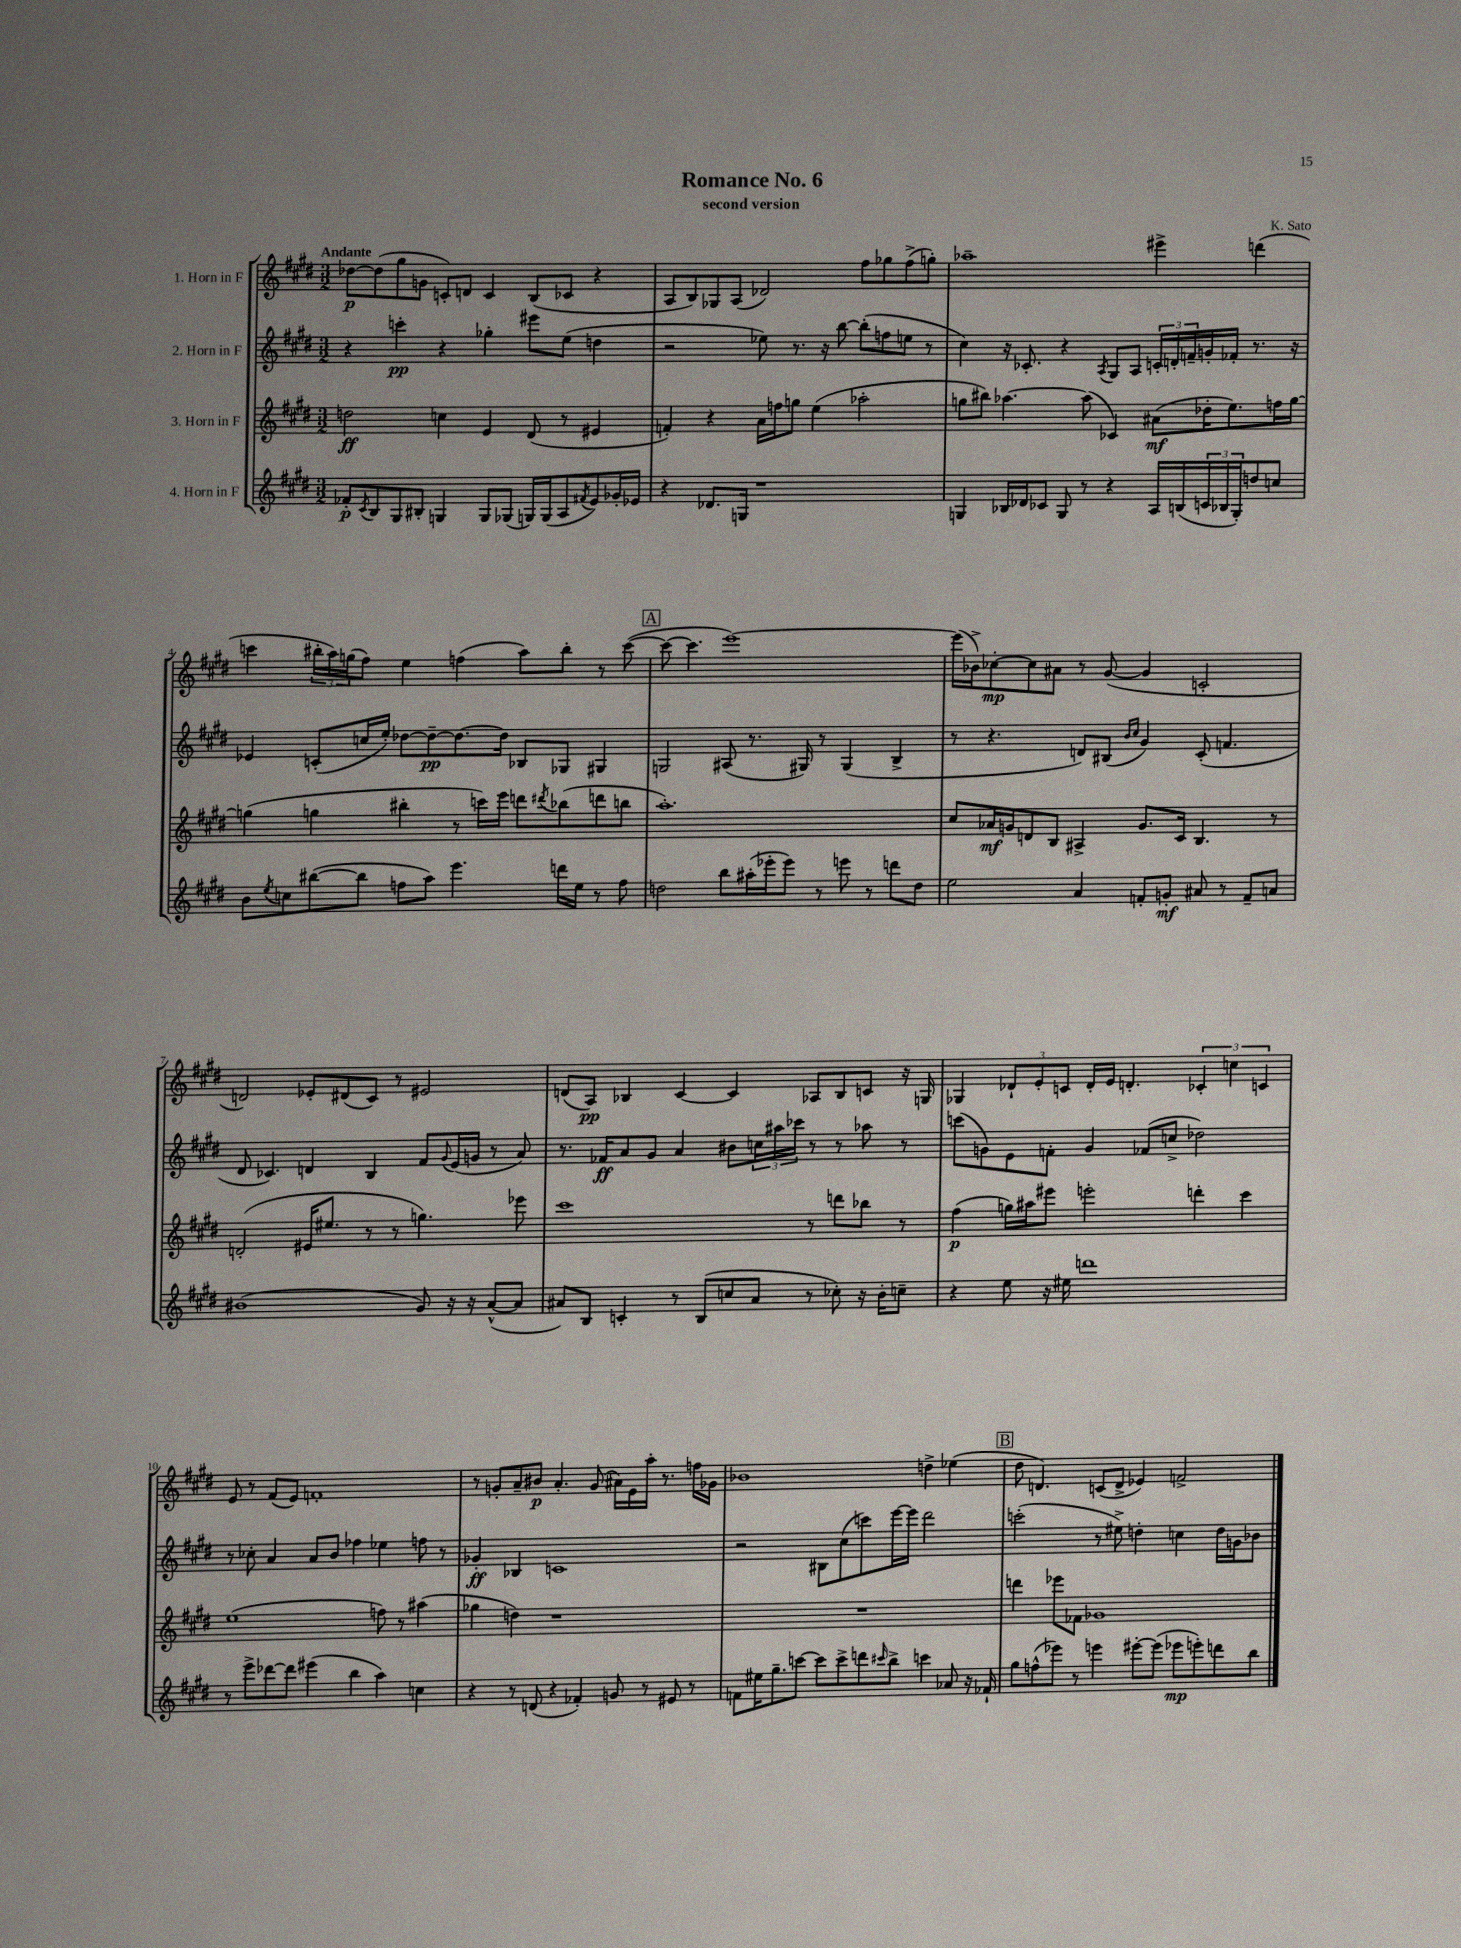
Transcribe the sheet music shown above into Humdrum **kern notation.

**kern	**kern	**kern	**kern
*staff4	*staff3	*staff2	*staff1
*clefG2	*clefG2	*clefG2	*clefG2
*k[f#c#g#d#]	*k[f#c#g#d#]	*k[f#c#g#d#]	*k[f#c#g#d#]
*M3/2	*M3/2	*M3/2	*M3/2
8f-'/L	2dd\	4r	[8dd-\L
8qc#/	.	.	.
8B/	.	.	(8dd-\]
8G#/	.	4ccc'\	8gg#\
8B#'/J	.	.	8g\J
4G/	4cc\	4r	8c'/L)
.	.	.	8d/J
8G/L	4e/	4gg-'\	4c/
(8G-/J	.	.	.
16G/LL)	(8d#/	8eee#\L	(8B/L
(16G/J	.	.	.
8A/	8r	(8ee\J	8c-/J
8qf#/	.	.	.
8e/)	4e#/	4dd\	4r
16g-'/L	.	.	.
16e-/JJ	.	.	.
=	=	=	=
4r	4f'/)	2r	8A/L
.	.	.	8B/)
8.d-/L	4r	.	8G-/
.	.	.	(8A/J
16G/Jk	.	.	.
1r	16a\LL	8ee-\)	2d-/)
.	16ff\J	.	.
.	8gg\J	8.r	.
.	(4ee\	.	.
.	.	16r	.
.	.	[8bb\	.
.	2aa-'\	(8bb'\]L	8ff#\L
.	.	8ff\	8gg-\
.	.	8ee\J	(8ff#^\
.	.	8r	8gg'\J)
=	=	=	=
4G/	8gg\L	4cc#\)	1aa-~
.	8bb#\J)	.	.
16B-/LL	[4.aa-\	16r	.
16d-/J	.	8.c-'/	.
8c-/J	.	.	.
8G/	.	4r	.
8r	(8aa-\]	.	.
.	.	8qA/	.
4r	4c-/)	8G#/L	.
.	.	8A/J	.
16A/LL	(8a#\L	24c'/LL	4eee#^\
.	.	24d'/	.
(16B/	.	.	.
.	.	24f~/	.
24c/	16dd-'\K	16g'/	.
24B-/	.	.	.
.	8.ee\)	16f-'/JJ	.
24G'/J)	.	.	.
8dd/	.	8.r	(4ddd\
8cc/J	16ff\L	.	.
.	[16gg\JJ	16r	.
=	=	=	=
8b\L	(4gg\]	4e-/	4ccc\
8qee/	.	.	.
8cc\	.	.	.
([8bb#\	4gg\	(8c'/L	24bb#'\LL
.	.	.	24aa\)
.	.	.	(24gg\J
8bb#\]J	.	16cc/L	8ff#\J)
.	.	16ee'/JJ)	.
8ff\L	4bb#'\	[8dd-\L	4ee\
8aa\J)	.	8dd-~\_	.
4.eee\	8r	8.dd-\_	(4ff\
.	16ccc\LL)	.	.
.	16eee\JJ	16dd-\]Jk	.
.	8ddd\L	8B-/L	8aa\L)
.	8qddd#/	.	.
16ddd\LL	(8bb-\	8G-/J	8bb#'\J
16ee\JJ	.	.	.
8r	8ddd\	4G#/	8r
8ff\	8bb\J	.	([8ccc\
=	=	=	=
2dd\	1.aa')	2G/	8ccc\_
.	.	.	4.ccc\]
8bb\L	.	(8A#/	[1eee)
(16aa#'\L	.	8.r	.
16eee-'\J	.	.	.
8eee-\J)	.	.	.
.	.	16G#/)	.
8r	.	8r	.
8eee\	.	(4G#/	.
8r	.	.	.
8ddd\L	.	4B^/	.
8dd\J	.	.	.
=	=	=	=
2ee\	8cc#/L	8r	(16eee\]LL
.	.	.	16b-^\J)
.	16a-/L	4.r	[8cc-'\
.	16g/J	.	.
.	8d/	.	8cc-\]
.	8B/J	.	8a#\J
4a/	4A#^/	8d/L)	8r
.	.	(8B#/J	([8g#/
.	.	16qqb/LL	.
.	.	16qqcc#/JJ	.
8f'/L	8.g/L	4g#/)	4g#/]
8g'/J	.	.	.
.	16c#/Jk	.	.
8a#/	4.B/	(8c#'/	2c'/
8r	.	4.f/	.
8f~/L	.	.	.
8a/J	8r	.	.
=	=	=	=
(1b#	(2d'/	8d#/	2d/)
.	.	4.c-/)	.
.	16e#/LK	4d/	8e-'/L
.	8.ee#/J	.	.
.	.	.	(8d#/
.	8r	4B/	8c#/J)
.	8r	.	8r
8g#/)	4.gg\)	8f#/L	2e#/
.	.	8qqg#/	.
16r	.	(16e/L	.
16r	.	16g/JJ	.
([8a^^/L	.	8r	.
8a/]J	8eee-\	8a/)	.
=	=	=	=
8a#/L)	1ccc#	8.r	(8d/L
8B/J	.	.	8A/J)
.	.	16f-/LK	.
4c'/	.	8a/	4B-/
.	.	8g#/J	.
8r	.	4a/	[4c#/
(8B/L	.	.	.
8cc/	.	8b#\L	4c#/]
8a#/J	.	24cc\L	.
.	.	24aa#\	.
.	.	24ccc-\JJ	.
8r	8r	8r	8A-/L
8cc-'\)	8ddd\L	8r	8B-/
16r	8bb-\J	8aa-\	8c/J
16b'\LK	.	.	.
8cc~\J	8r	8r	16r
.	.	.	16G/
=	=	=	=
4r	(4ff#\	(8ccc\L	4G-/
.	.	8g\)	.
8ee\	16gg\LL)	8e\	12d-`/L
.	16aa#\J	.	.
.	.	.	12e'/
16r	8eee#\J	8f'\J	.
.	.	.	12c/J
16ee#\	.	.	.
1ddd	2eee'\	4g/	16d-'/LL
.	.	.	16e/JJ
.	.	.	4.d'/
.	.	(8f-/L	.
.	.	8cc^/J	.
.	4ddd'\	2dd-\)	6c-'/
.	.	.	6cc\
.	4ccc#\	.	.
.	.	.	6c/
=	=	=	=
8r	(1ee	8r	8e/
8eee^\L	.	8cc-'\	8r
[8ddd-\	.	4a/	(8f#/L
8ddd-\]J	.	.	8e/J)
(4eee#\	.	8a/L	1f'
.	.	8b/J	.
4bb\	.	4ff-\	.
4aa\)	8ff\)	4ee-\	.
.	8r	.	.
4cc\	(4aa#\	8ff\	.
.	.	8r	.
=	=	=	=
4r	4gg-\	4g-'/	8r
.	.	.	8g'/L
8r	4dd\)	4B-/	8a~/
(8d/	.	.	8b#/J
4r	1r	1c	4.a'/
4f-'/)	.	.	.
.	.	.	(8g/
8g/	.	.	16a#\LL)
.	.	.	16e\
8r	.	.	16aa'\JJ
.	.	.	8.r
8e#/	.	.	.
8r	.	.	16ff\LL
.	.	.	16g-\JJ
=	=	=	=
8f\L	1.r	2r	1b-
16ee#\K	.	.	.
8.gg#~\	.	.	.
[8ccc\J	.	.	.
8ccc\]L	.	8B#\L	.
8ccc^\	.	(8cc#\	.
8ddd\	.	8ccc\)	.
16qqccc#/	.	.	.
8bb^\J	.	[16eee\L	.
.	.	16eee\]JJ	.
4ccc\	.	2ddd#\	4dd^\
8a-/	.	.	(4ee-\
16r	.	.	.
16f-`/	.	.	.
=	=	=	=
8gg#\L	4ddd\	(2ccc'\	8dd#\
(8ff^^\	.	.	4.d/)
8eee-\J)	8eee-\L	.	.
8r	8f-\J	.	.
4eee\	1g-	8r	(8c/L
.	.	8ee#^\)	8d^/J
[8eee#'\L	.	4dd'\	4e-/)
(8eee#\]J	.	.	.
8eee-\L	.	4cc\	2f^/
8eee'\)	.	.	.
8ddd\	.	16dd\LL	.
.	.	16g\J	.
8bb\J	.	8b-\J	.
==	==	==	==
*-	*-	*-	*-
